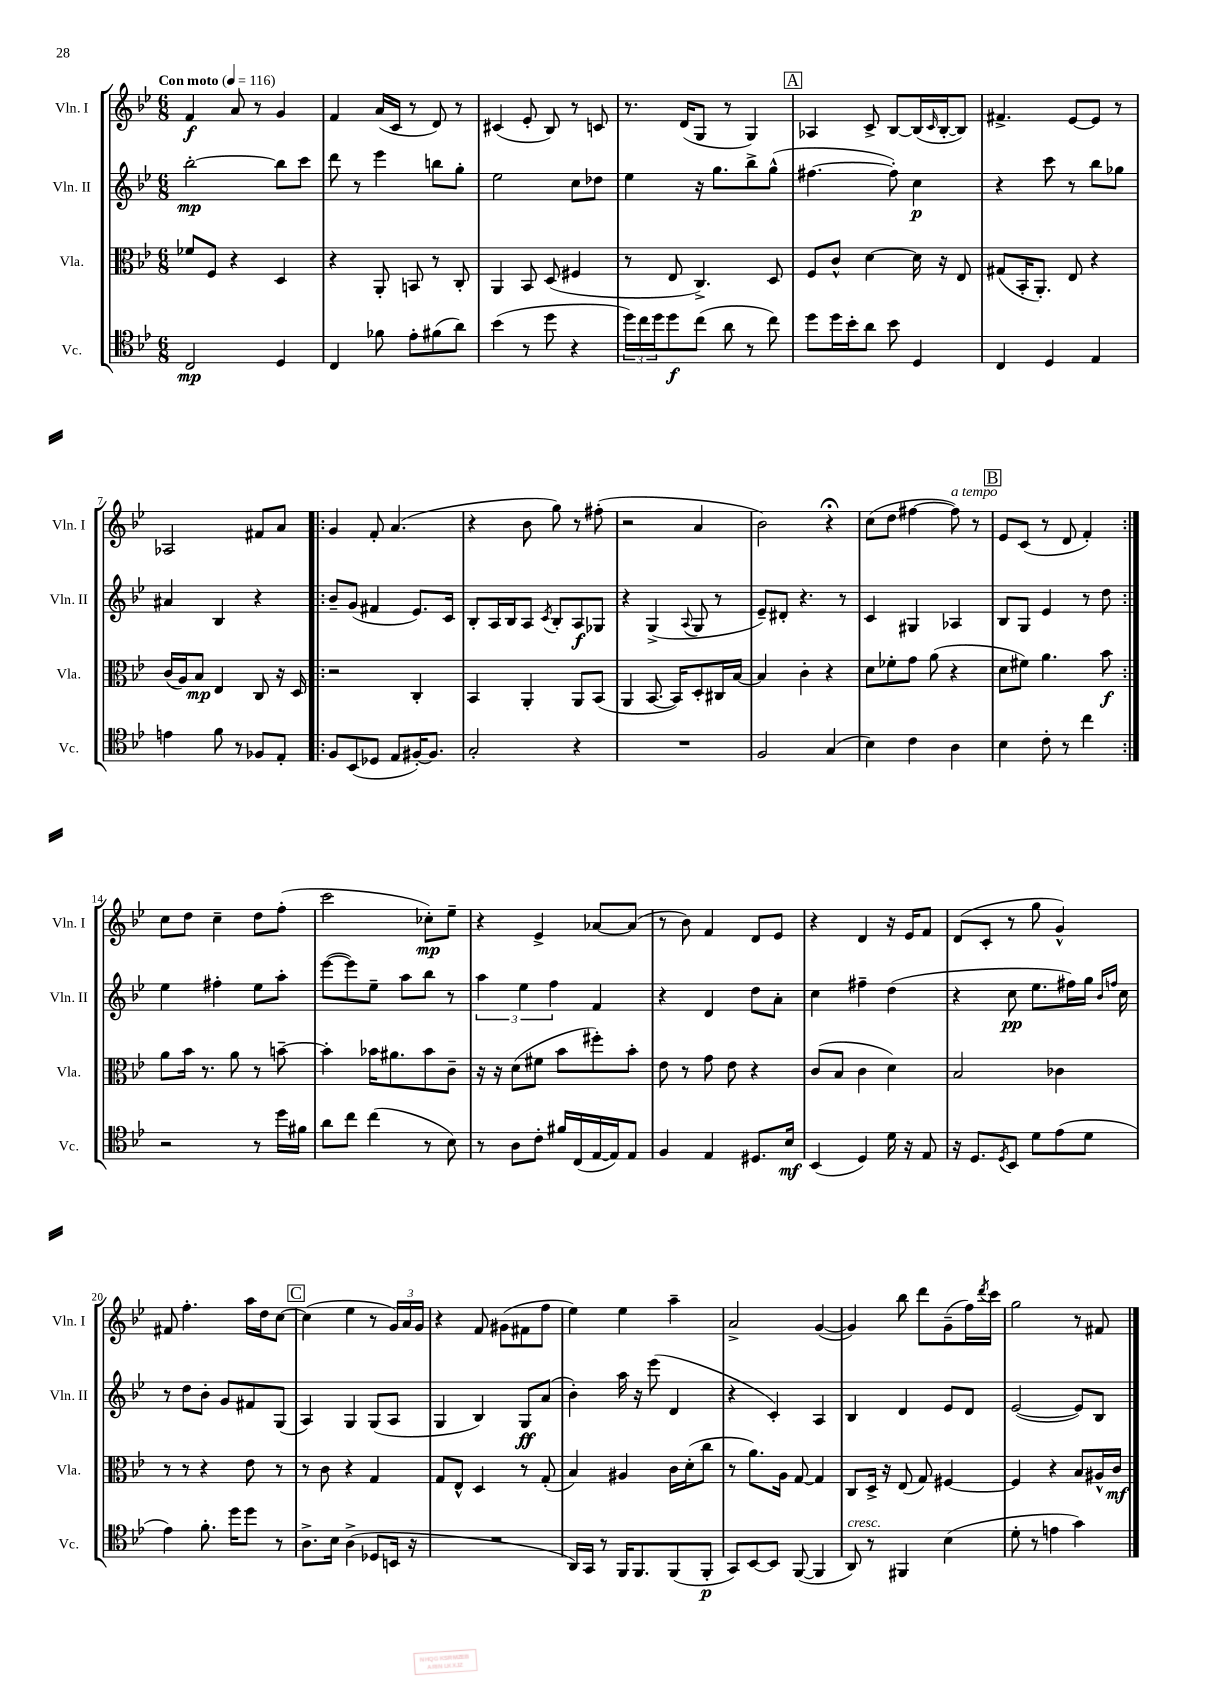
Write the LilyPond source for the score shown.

<<
\new StaffGroup <<
\new Staff = "s0" \with { instrumentName = "Vln. I" shortInstrumentName = "Vln. I" } {
    \clef treble \key bes \major \numericTimeSignature \time 6/8 \tempo "Con moto" 4 = 116
    f'4\f a'8 r8 g'4 |
    f'4 a'16( c'16 r8 d'8) r8 |
    cis'4( ees'8-. bes8) r8 c'8 |
    r8. d'16( g8 r8 g4) |
    \mark \markup { \box "A" } aes4 c'8-> bes8~ bes16( \grace { c'16 } bes16~-. bes8) |
    fis'4.-> ees'8~ ees'8 r8 |
    aes2 fis'8 a'8 |
    \repeat volta 2 { g'4 f'8-. a'4.( |
    r4 bes'8 g''8) r8 fis''8-.( |
    r2 a'4 |
    bes'2) r4\fermata |
    c''8( d''8 fis''4~ fis''8^\markup { \italic "a tempo" }) r8 |
    \mark \markup { \box "B" } ees'8 c'8( r8 d'8 f'4-.) | }
    c''8 d''8 c''4-- d''8 f''8-.( |
    c'''2 ces''8-.\mp) ees''8-- |
    r4 ees'4-> aes'8~ aes'8( |
    r8 bes'8) f'4 d'8 ees'8 |
    r4 d'4 r16 ees'16 f'8 |
    d'8( c'8-. r8 g''8 g'4-^) |
    fis'8 f''4.-. a''16 d''16 c''8~ |
    \mark \markup { \box "C" } c''4( ees''4 r8 \tuplet 3/2 { g'16) a'16 g'16 } |
    r4 f'8 gis'8( fis'8 f''8 |
    ees''4) ees''4 a''4-- |
    a'2-> g'4~( |
    g'4) bes''8 d'''8 g'8--( f''16) \acciaccatura { d'''8 } c'''16 |
    g''2 r8 fis'8 \bar "|." |
}
\new Staff = "s1" \with { instrumentName = "Vln. II" shortInstrumentName = "Vln. II" } {
    \clef treble \key bes \major \numericTimeSignature \time 6/8
    bes''2~-.\mp bes''8 c'''8 |
    d'''8 r8 ees'''4 b''8 g''8-. |
    ees''2 c''8 des''8 |
    ees''4 r16 g''8. bes''8-> g''8-^( |
    \mark \markup { \box "A" } fis''4.~ fis''8-.) c''4\p |
    r4 c'''8 r8 bes''8 ges''8 |
    ais'4 bes4 r4 |
    \repeat volta 2 { bes'8-- g'8( fis'4 ees'8.) c'16 |
    bes8-. a16 bes16 a8 \acciaccatura { c'8 } bes8-. a8\f ges8 |
    r4 g4->( \appoggiatura { a8 } g8 r8 |
    ees'8--) dis'8-. r4. r8 |
    c'4 gis4 aes4 |
    \mark \markup { \box "B" } bes8 g8 ees'4 r8 d''8 | }
    ees''4 fis''4-. ees''8 a''8-. |
    ees'''8~( ees'''8) ees''8-- a''8 bes''8 r8 |
    \tuplet 3/2 { a''4 ees''4 f''4 } f'4 |
    r4 d'4 d''8 a'8-. |
    c''4 fis''4-- d''4( |
    r4 c''8\pp ees''8. fis''16) g''16 \grace { bes'16 f''16 } c''16 |
    r8 d''8 bes'8-. g'8 fis'8 g8( |
    \mark \markup { \box "C" } a4) g4 g8( a8 |
    g4 bes4) g8\ff a'8( |
    bes'4-.) a''16 r16 ees'''8( d'4 |
    r4 c'4-.) a4 |
    bes4 d'4 ees'8 d'8 |
    ees'2~( ees'8) bes8 \bar "|." |
}
\new Staff = "s2" \with { instrumentName = "Vla." shortInstrumentName = "Vla." } {
    \clef alto \key bes \major \numericTimeSignature \time 6/8
    fes'8 f8 r4 d4 |
    r4 a,8-. b,8 r8 c8-. |
    a,4 bes,8 d8( fis4 |
    r8 ees8 c4.->) d8 |
    \mark \markup { \box "A" } f8 c'8-^ d'4~ d'16 r16 ees8 |
    gis8( bes,16-. a,8.-.) ees8 r4 |
    c'16( a16) bes8\mp ees4 c8 r16 d16 |
    \repeat volta 2 { r2 c4-. |
    bes,4 a,4-. a,8 bes,8( |
    a,4 bes,8.~ bes,16) d8-. cis16 bes16~ |
    bes4 c'4-. r4 |
    d'8 fes'8-. g'8 a'8( r4 |
    \mark \markup { \box "B" } d'8 fis'8) a'4. bes'8\f | }
    a'8 bes'16 r8. a'8 r8 b'8~-- |
    b'4-. bes'16 ais'8. bes'8 c'8-- |
    r16 r16 d'8( fis'8 bes'8 fis''8-.) bes'8-. |
    ees'8 r8 g'8 ees'8 r4 |
    c'8( bes8 c'4 d'4) |
    bes2 ces'4 |
    r8 r8 r4 ees'8 r8 |
    \mark \markup { \box "C" } r8 c'8 r4 g4 |
    g8 ees8-^ d4 r8 g8-.( |
    bes4) ais4 c'16 d'16-.( c''8 |
    r8 a'8.) a16 g8~ g4 |
    c8 d16-> r16 ees8( g8) fis4~ |
    fis4 r4 bes8 ais16-^ c'16\mf \bar "|." |
}
\new Staff = "s3" \with { instrumentName = "Vc." shortInstrumentName = "Vc." } {
    \clef tenor \key bes \major \numericTimeSignature \time 6/8
    c2\mp d4 |
    c4 fes'8 ees'8-. fis'8( a'8) |
    bes'4( r8 d''8 r4 |
    \tuplet 3/2 { d''16) c''16 d''16 } d''8\f c''8( a'8 r8 c''8) |
    \mark \markup { \box "A" } d''8 d''16 bes'16-. a'8 bes'8 d4 |
    c4 d4 ees4 |
    e'4 f'8 r8 fes8 ees8-. |
    \repeat volta 2 { f8 bes,8( des8 ees8 fis16~-.) fis8. |
    g2-. r4 |
    R2. |
    f2 g4( |
    bes4) c'4 a4 |
    \mark \markup { \box "B" } bes4 c'8-. r8 c''4 | }
    r2 r8 d''16 fis'16 |
    a'8 c''8 c''4( r8 bes8) |
    r8 a8 c'8-. fis'16 c16( ees16~ ees16) ees8 |
    f4 ees4 dis8. bes16\mf |
    bes,4( d4) d'16 r16 ees8 |
    r16 d8. \acciaccatura { d8 } bes,8 d'8 ees'8( d'8 |
    ees'4) f'8.-. d''16 d''8 r8 |
    \mark \markup { \box "C" } a8.-> bes16 a4->( des8 b,16 r16 |
    R2. |
    a,16) g,16 r8 f,16 f,8. f,8( f,8-.\p |
    g,8) bes,8~ bes,8 f,8~( f,4 |
    a,8^\markup { \italic "cresc." }) r8 fis,4 bes4( |
    d'8-. r8 e'4 g'4) \bar "|." |
}
>>
>>
